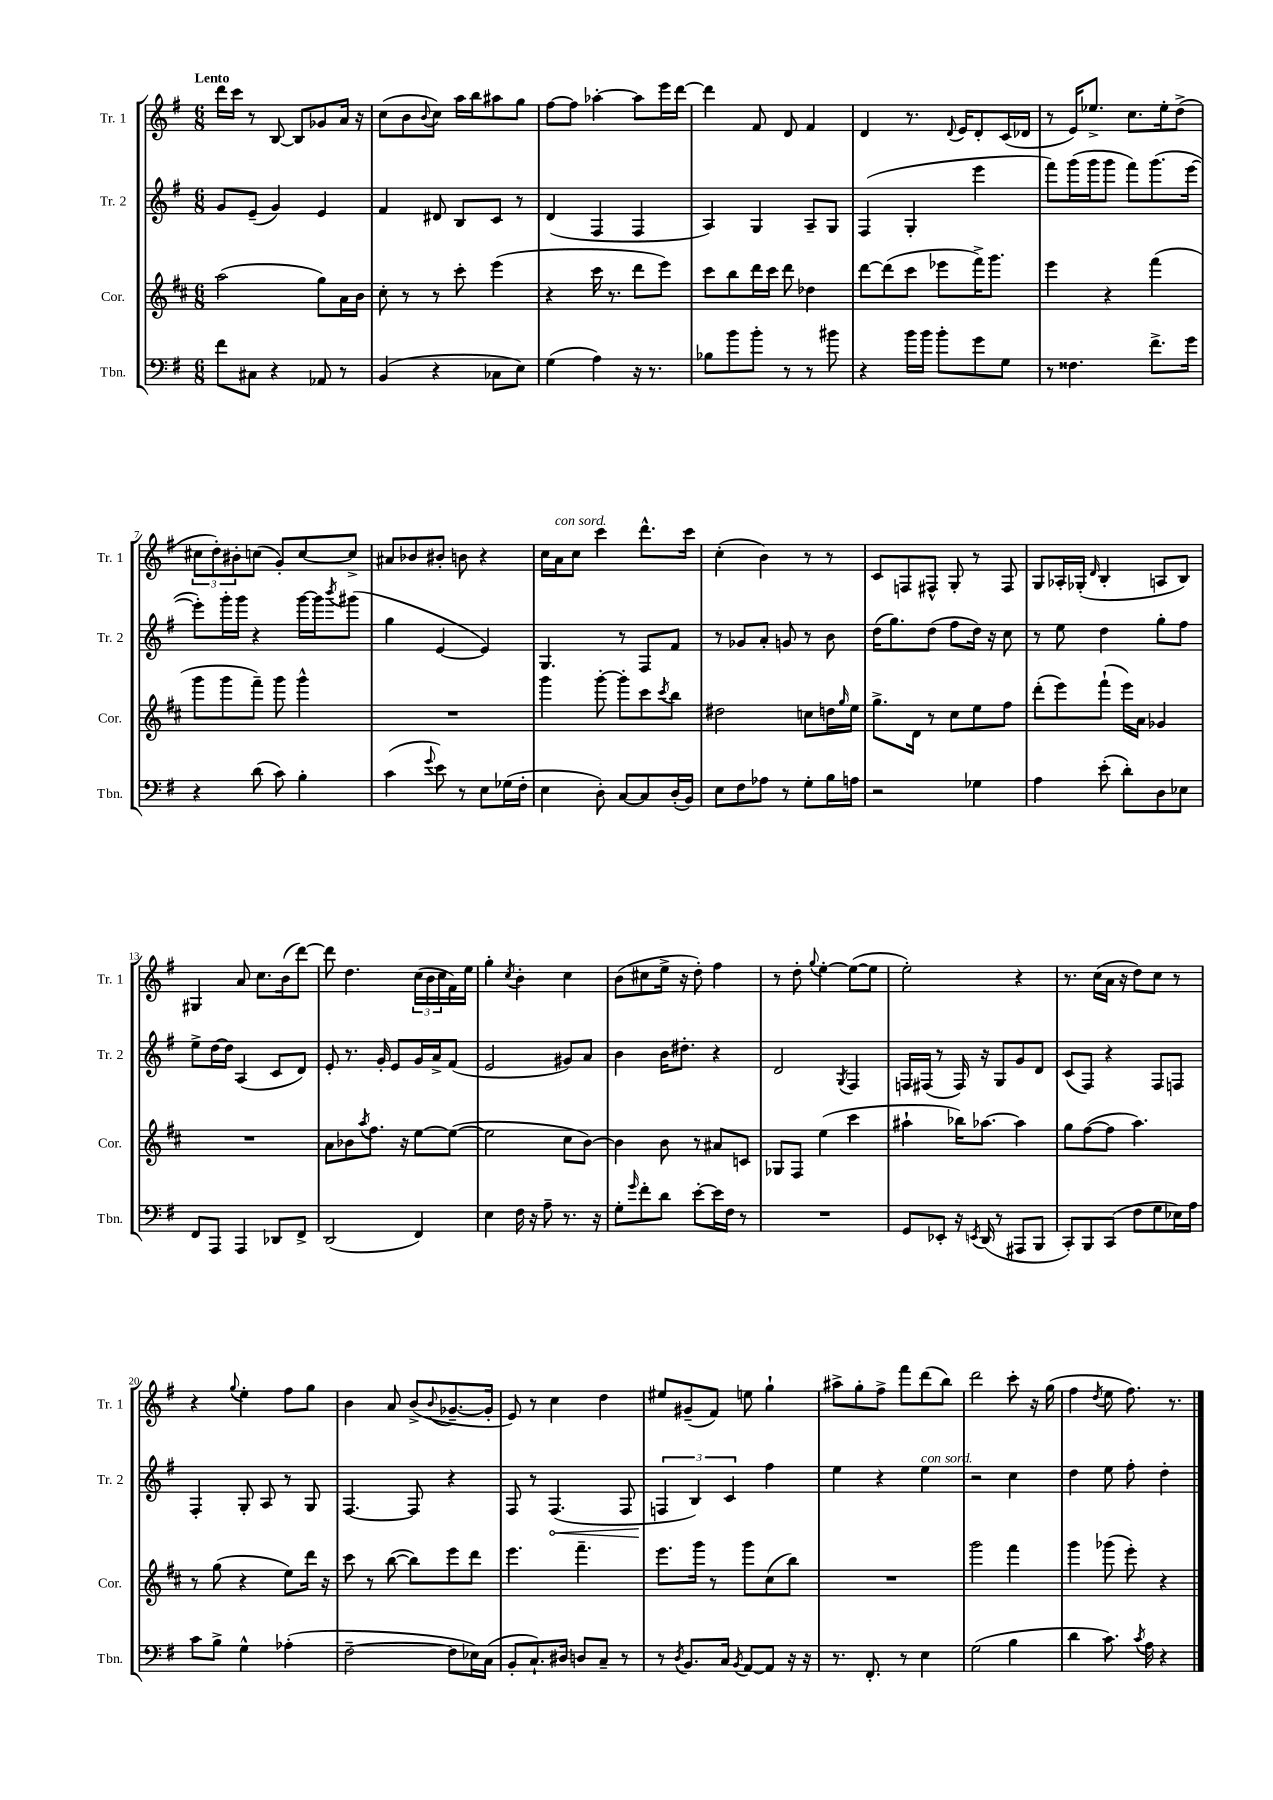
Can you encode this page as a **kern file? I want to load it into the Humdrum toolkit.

**kern	**kern	**kern	**kern
*staff4	*staff3	*staff2	*staff1
*clefF4	*clefG2	*clefG2	*clefG2
*k[f#]	*k[f#c#]	*k[f#]	*k[f#]
*M6/8	*M6/8	*M6/8	*M6/8
8f#	(2aa	8g	16ddd
.	.	.	16ccc
8C#	.	(8e~	8r
4r	.	4g)	[8B
.	.	.	8B]
8AA-	8gg)	4e	8g-
8r	16a	.	16a
.	16b	.	16r
=	=	=	=
(4BB	8cc#'	4f#	(8cc
.	8r	.	8b
.	.	.	8qqb
4r	8r	8d#	8cc)
.	8ccc#'	8B	16aa
.	.	.	16bb
8C-	(4eee	8c	8aa#
8E)	.	8r	8gg
=	=	=	=
(4G	4r	(4d	[8ff#
.	.	.	8ff#]
4A)	16ccc#	4F#	[4aa-'
.	8.r	.	.
16r	8ddd	4F#	8aa-]
8.r	.	.	.
.	8eee)	.	16eee
.	.	.	[16ddd
=	=	=	=
8B-	8ccc#	4A)	4ddd]
8b	8bb	.	.
8b'	16ddd	4G	8f#
.	16ccc#	.	.
8r	8ddd	.	8d
8r	4dd-	8A~	4f#
8b#	.	8G	.
=	=	=	=
4r	[8ddd	(4F#	4d
.	(8ddd]	.	.
16b	8ccc#	4G'	8.r
16b	.	.	.
8b'	8eee-	.	.
.	.	.	8qqd
.	.	.	16e
8g	16fff#^)	4eee	8d'
.	8.ggg	.	.
8G	.	.	(16c
.	.	.	16d-
=	=	=	=
8r	4eee	8fff#)	8r
4.F##	.	(16ggg	16e)
.	.	16ggg	8.ee-^
.	4r	8ggg	.
.	.	8fff#)	8.cc
8.f#^	(4fff#	(8.ggg	.
.	.	.	16ee-'
.	.	.	(8dd^
16g	.	[16eee	.
=	=	=	=
4r	8ggg	8eee'])	12cc#
.	.	.	12dd')
.	8ggg	16ggg'	.
.	.	.	12b#'
.	.	16ggg	.
(8d	8fff#~)	4r	(8cc
8c)	8ggg	.	8g')
4B'	4ggg^^	[16ggg	[8cc
.	.	16ggg]	.
.	.	8qbbb	.
.	.	(8ggg#	8cc^]
=	=	=	=
(4c	2.r	4gg	8a#
.	.	.	8b-
8qqg	.	.	.
8e)	.	[4e	8b#'
8r	.	.	8b
8E	.	4e])	4r
(16G-	.	.	.
16F#'	.	.	.
=	=	=	=
4E	4ggg	4.G	16cc
.	.	.	16a
.	.	.	8cc
8D')	[8ggg'	.	4ccc
[8C	8ggg']	8r	.
8C]	8ccc#	8F#	8.ddd^^
.	8qccc#	.	.
(16D'	8bb	8f#	.
16BB)	.	.	16ccc
=	=	=	=
8E	2dd#	8r	(4cc'
8F#	.	8g-	.
8A-	.	8a'	4b)
8r	.	8g	.
8G'	8cc	8r	8r
16B	16dd	8b	8r
.	16qqgg	.	.
16A	16ee	.	.
=	=	=	=
2r	8.gg^	(16dd	8c
.	.	8.gg)	.
.	.	.	8F
.	16d	.	.
.	8r	(8dd	8F#^^
.	8cc#	8ff#	8G'
4G-	8ee	16dd)	8r
.	.	16r	.
.	8ff#	8cc	8F#
=	=	=	=
4A	(8ddd'	8r	8G
.	8eee)	8ee	16A-'
.	.	.	(16G-'
.	.	.	16qqd
(8e'	(8fff#`	4dd	4B'
8d')	16eee)	.	.
.	16a	.	.
8D	4g-	8gg'	8A
8E-	.	8ff#	8B)
=	=	=	=
8FF#	2.r	8ee^	4G#
8AAA	.	[16dd	.
.	.	16dd]	.
4AAA	.	(4A	8a
.	.	.	8.cc
8DD-	.	8c	.
.	.	.	(16b
8FF#^	.	8d)	[8ddd)
=	=	=	=
(2DD	8a	8e'	8ddd]
.	8b-	8.r	4.dd
.	8qaa	.	.
.	8.ff#	.	.
.	.	16g'	.
.	.	8e	.
.	16r	.	.
4FF#)	[8ee	16g	(24cc
.	.	.	24b
.	.	16a^	.
.	.	.	24cc
.	(8ee_	(8f#	16f#)
.	.	.	16ee
=	=	=	=
4E	2ee]	2e	4gg'
.	.	.	8qcc
16F#	.	.	4b'
16r	.	.	.
8A~	.	.	.
8.r	8cc#	8g#)	4cc
.	[8b)	8a	.
16r	.	.	.
=	=	=	=
8G'	4b]	4b	(8b
16qqg	.	.	.
8f#'	.	.	8cc#
8d	8b	16b	16ee^
.	.	8.dd#'	16r
[8e'	8r	.	8dd')
16e]	8a#	4r	4ff#
16F#	.	.	.
8r	8c	.	.
=	=	=	=
2.r	8G-	2d	8r
.	8F#	.	8dd'
.	.	.	8qqgg
.	(4ee	.	[4ee'
.	.	8qG	.
.	4ccc#	4F#	(8ee_
.	.	.	8ee]
=	=	=	=
8GG	4aa#`	16F	2ee')
.	.	(16F#	.
8EE-'	.	8r	.
16r	16bb-)	16F#)	.
8qEE	.	.	.
(16DD	[8.aa-	16r	.
8r	.	8G	.
8AAA#	4aa-]	8g	4r
8BBB	.	8d	.
=	=	=	=
8CC')	8gg	(8c	8.r
8BBB	([8ff#	8F#)	.
.	.	.	(16cc
(8CC	8ff#]	4r	16a
.	.	.	16r
8F#	4.aa)	.	8dd)
8G	.	8F#	8cc
16E-)	.	8F	8r
16A	.	.	.
=	=	=	=
8c	8r	4F#'	4r
8B^	(8gg	.	.
.	.	.	8qqgg
4G^^	4r	8G'	4ee'
.	.	8A	.
(4A-'	8ee)	8r	8ff#
.	16ddd	8G	8gg
.	16r	.	.
=	=	=	=
[2F#~	8ccc#	[4.F#	4b
.	8r	.	.
.	([8bb	.	8a
.	8bb])	8F#]	(8b^
.	.	.	8qqb
8F#]	8eee	4r	[8.g-~
16E-)	8ddd	.	.
(16C	.	.	16g-']
=	=	=	=
8BB'	4.eee	8F#	8e)
8.C`)	.	8r	8r
.	.	(4.F#	4cc
16D#	.	.	.
8D	4.fff#~	.	.
8C~	.	.	4dd
8r	.	8F#	.
=	=	=	=
8r	8.eee	6F	8ee#
8qD	.	.	.
8.BB	.	.	(8g#~
.	.	6B)	.
.	16ggg	.	.
.	8r	.	8f#)
16C	.	.	.
.	.	6c	.
8qBB	.	.	.
[8AA	8ggg	.	8ee
8AA]	(8cc#	4ff#	4gg`
16r	8bb)	.	.
16r	.	.	.
=	=	=	=
8.r	2.r	4ee	8aa#^
.	.	.	8gg'
8.FF#'	.	.	.
.	.	4r	8ff#^
8r	.	.	8fff#
4E	.	4ee	(8ddd
.	.	.	8bb)
=	=	=	=
(2G	2ggg	2r	2ddd
4B	4fff#	4cc	8ccc'
.	.	.	16r
.	.	.	(16gg
=	=	=	=
4d	4ggg	4dd	4ff#
.	.	.	8qdd
8.c)	(8ggg-	8ee	8ee
.	8eee')	8ff#'	8.ff#)
8qc	.	.	.
16A	.	.	.
4r	4r	4dd'	.
.	.	.	8.r
==	==	==	==
*-	*-	*-	*-
